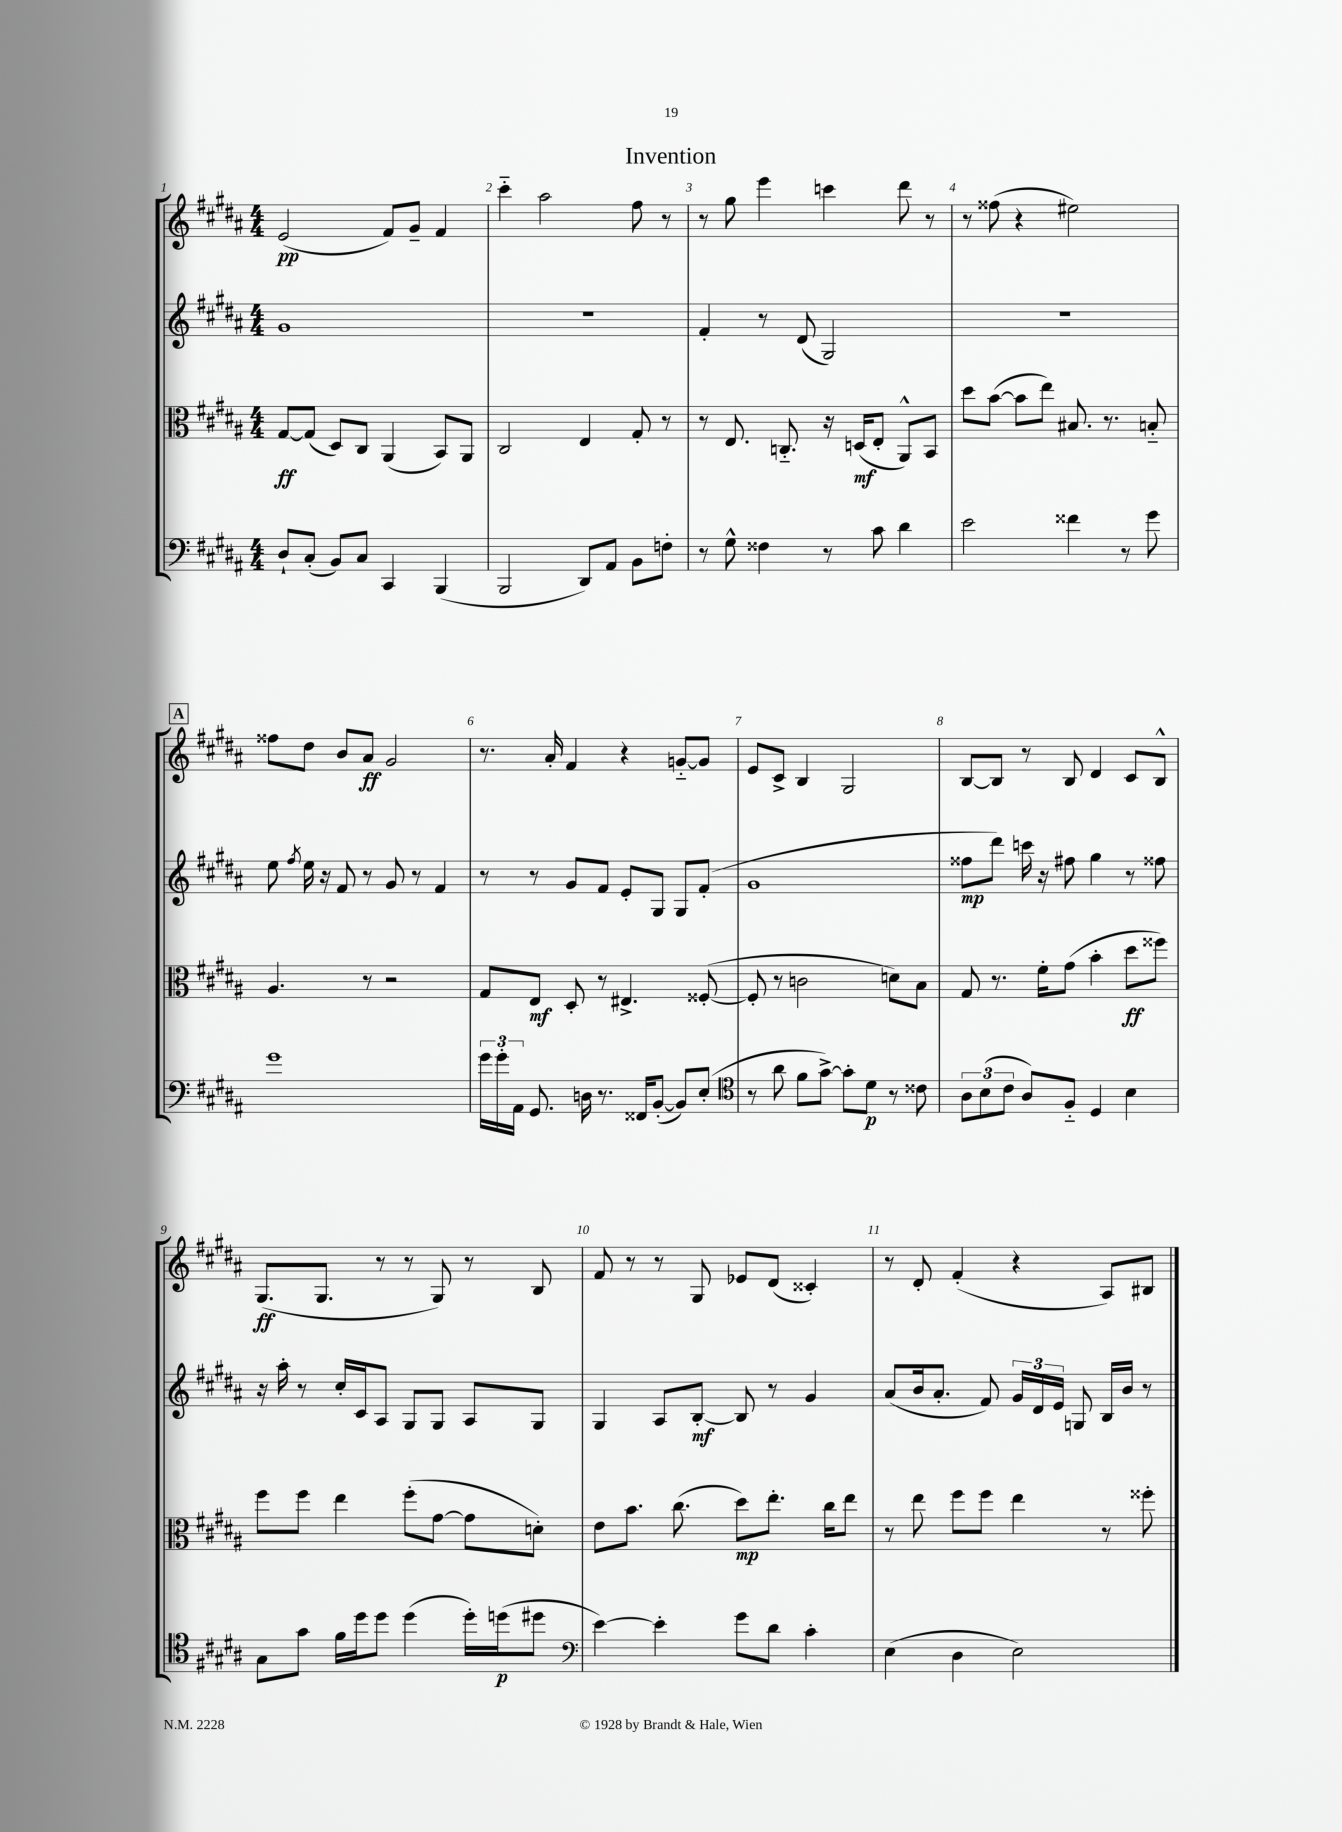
\header { title = "Invention" }
<<
\new StaffGroup <<
\new Staff = "s0" {
    \clef treble \key b \major \numericTimeSignature \time 4/4
    \autoBeamOff e'2\pp( fis'8[) gis'8]-- fis'4 |
    cis'''4-_ ais''2 fis''8 r8 |
    r8 gis''8 e'''4 c'''4 dis'''8 r8 |
    r8 fisis''8( r4 eis''2) |
    \mark \markup { \box "A" } fisis''8[ dis''8] b'8[ ais'8]\ff gis'2 |
    r8. ais'16-. fis'4 r4 g'8[~-_ g'8] |
    e'8[ cis'8]-> b4 gis2 |
    b8[~ b8] r8 b8 dis'4 cis'8[ b8]-^ |
    gis8.[\ff( gis8.] r8 r8 gis8) r8 b8 |
    fis'8 r8 r8 gis8 ees'8[ dis'8]( cisis'4-.) |
    r8 dis'8-. fis'4-.( r4 ais8[) bis8] \bar "|." |
}
\new Staff = "s1" {
    \clef treble \key b \major \numericTimeSignature \time 4/4
    \autoBeamOff gis'1 |
    R1 |
    fis'4-. r8 dis'8( gis2) |
    R1 |
    \mark \markup { \box "A" } e''8 \acciaccatura { fis''8 } e''16 r16 fis'8 r8 gis'8 r8 fis'4 |
    r8 r8 gis'8[ fis'8] e'8[-. gis8] gis8[ fis'8]-.( |
    gis'1 |
    fisis''8[\mp dis'''8]) c'''16 r16 fis''8 gis''4 r8 fisis''8 |
    r16 ais''16-. r8 cis''16[-. cis'16 ais8] gis8[ gis8] ais8[ gis8] |
    gis4 ais8[ b8]~-.\mf b8 r8 gis'4 |
    ais'8[( b'16 ais'8.]-. fis'8) \tuplet 3/2 { gis'16[ dis'16 e'16] } g8 b16[ b'16] r8 \bar "|." |
}
\new Staff = "s2" {
    \clef alto \key b \major \numericTimeSignature \time 4/4
    \autoBeamOff gis8[~\ff gis8]( dis8[) cis8] ais,4( b,8[) ais,8] |
    cis2 e4 gis8-. r8 |
    r8 e8. c8.-_ r16 d16[\mf( e8]-. ais,8[-^) b,8] |
    dis''8[ b'8]~( b'8[ e''8]) bis8. r8. b8-_ |
    \mark \markup { \box "A" } ais4. r8 r2 |
    gis8[ e8]\mf dis8-. r8 eis4.-> fisis8~-.( |
    fisis8-. r8 c'2 d'8[) b8] |
    gis8 r8. fis'16[-. gis'8]( b'4-. dis''8[\ff fisis''8]) |
    fis''8[ fis''8] e''4 fis''8[-.( gis'8]~ gis'8[ d'8]-.) |
    e'8[ b'8.] cis''8.( dis''8[\mp) e''8.]-. cis''16[ e''8] |
    r8 e''8 fis''8[ fis''8] e''4 r8 fisis''8-. \bar "|." |
}
\new Staff = "s3" {
    \clef bass \key b \major \numericTimeSignature \time 4/4
    \autoBeamOff dis8[-! cis8]-.( b,8[) cis8] cis,4 b,,4( |
    b,,2 dis,8[) ais,8] b,8[ f8]-. |
    r8 gis8-^ fisis4 r8 cis'8 dis'4 |
    e'2 fisis'4 r8 gis'8 |
    \mark \markup { \box "A" } gis'1 |
    \tuplet 3/2 { gis'16[ gis'16-. ais,16] } gis,8. d16 r8. fisis,16[ b,8]~-.( b,8[) e8]-.( |
    \clef tenor r8 ais'8 fis'8[ gis'8]~->) gis'8[-. dis'8]\p r8 cisis'8 |
    \tuplet 3/2 { ais8[ b8( cis'8] } ais8[) fis8]-_ dis4 b4 |
    gis8[ gis'8] fis'16[ dis''16 dis''8] dis''4( dis''16[-.) d''16\p( dis''8] |
    \clef bass e'4~) e'4-. gis'8[ dis'8] cis'4-. |
    e4( dis4 e2) \bar "|." |
}
>>
>>
\layout { \context { \Score \override BarNumber.break-visibility = ##(#f #t #t) barNumberVisibility = #all-bar-numbers-visible } }
